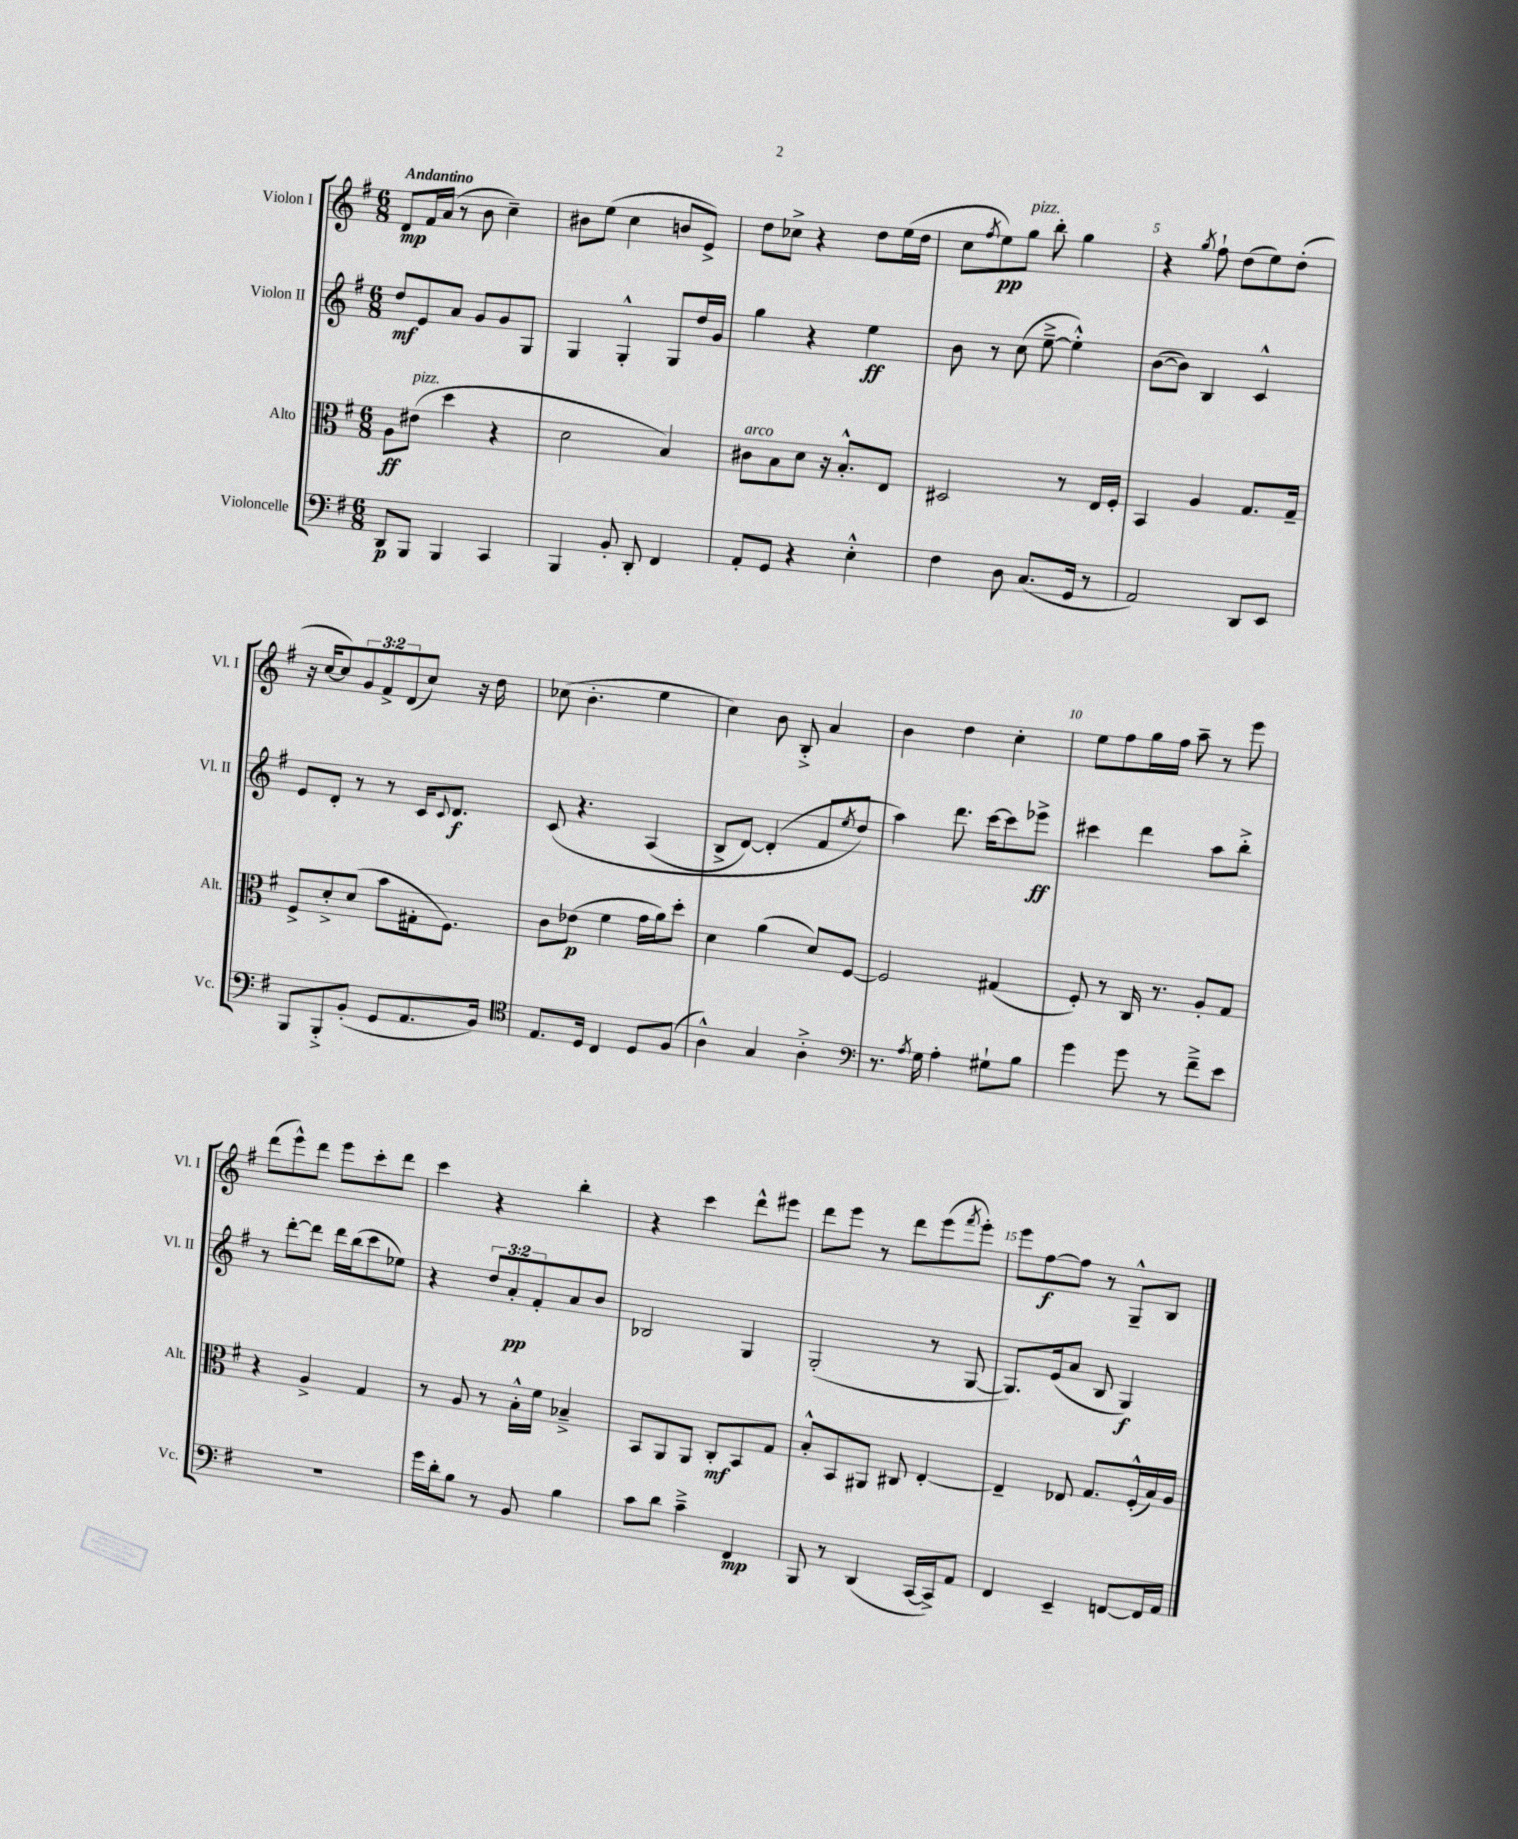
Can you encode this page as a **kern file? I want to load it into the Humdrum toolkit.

**kern	**kern	**kern	**kern
*staff4	*staff3	*staff2	*staff1
*clefF4	*clefC3	*clefG2	*clefG2
*k[f#]	*k[f#]	*k[f#]	*k[f#]
*M6/8	*M6/8	*M6/8	*M6/8
8DD	8A	8dd	8d
8BBB	(8e#	8e	16f#
.	.	.	(16a
4BBB	4dd	8a	8r
.	.	8g	8b
4CC	4r	8g	4cc~)
.	.	8G	.
=	=	=	=
4BBB	2d	4G	8b#
.	.	.	(8ee
8BB'	.	4G'^^	4cc
8DD'	.	.	.
4FF#	4B)	8G	8b
.	.	16dd	8e^)
.	.	16g	.
=	=	=	=
8AA'	8c#	4gg	8dd
8GG	8B	.	8cc-^
4r	8d	4r	4r
.	16r	.	.
.	8.B'^^	.	.
4E'^^	.	4ee	8dd
.	8E	.	(16ee
.	.	.	16dd
=	=	=	=
4F#	2D#	8b	8cc
.	.	.	8qff#
.	.	8r	8ee)
8D	.	(8cc	8gg
(8.C	.	[8ee~^	8bb'
.	8r	4ee'^^])	4gg
16GG	.	.	.
8r	16E	.	.
.	16F#'	.	.
=	=	=	=
2AA)	4BB	([8b	4r
.	.	8b])	.
.	.	.	8qgg
.	4A	4B	8ff#`
.	.	.	(8dd
8DD	8.G	4c^^	8ee)
8EE	.	.	(8dd'
.	16G~	.	.
=	=	=	=
8BBB	8F#^	8e	16r
.	.	.	[16cc
8BBB'^	8d'^	8d'	8cc])
(8BB'	(8d	8r	12g
.	.	.	12f#^
8GG	8b	8r	.
.	.	.	(12d
8.AA	16G#'	16c	8cc)
.	.	8qqc	.
.	8.F#)	8.d	.
.	.	.	16r
16BB)	.	.	16dd
=	=	=	=
*clefC4	*	*	*
8.E	8c	&(8c	(8cc-
.	(8e-	4.r	4.b'
16D	.	.	.
4C	4f#	.	.
8D	16g	(4A	4ee
.	16a)	.	.
(8F#	8dd'	.	.
=	=	=	=
4A^^)	4d	8B^	4cc)
.	.	[8d)	.
4G	(4a	(4d']	8b
.	.	.	8B'^
4A'^	8d)	8f#	4a
.	.	8qee	.
.	[8F#	8dd&)	.
=	=	=	=
*clefF4	*	*	*
8.r	2F#]	4aa)	4b
8qA	.	.	.
16G	.	.	.
4A'	.	8.ddd	4dd
.	.	[16ccc	.
8G#`	(4G#	8ccc]	4cc'
8B	.	8eee-^	.
=	=	=	=
4g	8F#')	4ccc#	8ee
.	8r	.	8ff#
8g	16C	4ddd	16gg
.	8.r	.	16ff#
8r	.	.	8aa~
8f#~^	8A'	8aa	8r
8e	8G	8bb'^	8eee
=	=	=	=
2.r	4r	8r	(8ddd
.	.	[8ddd'	8eee^^)
.	4A^	8ddd]	8ddd
.	.	16ddd	8eee
.	.	(16bb	.
.	4G	8ccc	8ccc'
.	.	8ee-)	8ddd
=	=	=	=
16g	8r	4r	4ccc
16d'	.	.	.
8B	8A	.	.
8r	8r	12dd	4r
.	.	12a'	.
8BB	16B'^^	.	.
.	.	12f#'	.
.	16f#	.	.
4B	4B-~^	8a	4bb'
.	.	8b	.
=	=	=	=
8c	8BB	2B-	4r
8d	8AA	.	.
4c~^	8AA	.	4ccc
.	8C'	.	.
4FF#	8BB	4G	8ddd^^
.	8G	.	8eee#
=	=	=	=
8BBB	8B'^^	(2G'	8ddd
8r	8BB	.	8eee
(4DD	8AA#	.	8r
.	8C#	.	8ddd
[16CC	[4E'	8r	(8eee
16CC^])	.	.	.
.	.	.	8qfff#
8AA	.	[8G	8eee')
=	=	=	=
4FF#	4E~]	8.G])	8eee
.	.	.	[8ff#
.	.	(16e	.
4EE~	8E-	8a	8ff#]
.	8.G	8B	8r
[8FF	.	4G)	8G~^^
.	(16F#'^^	.	.
16FF]	16B)	.	8B
16AA	16A	.	.
==	==	==	==
*-	*-	*-	*-
